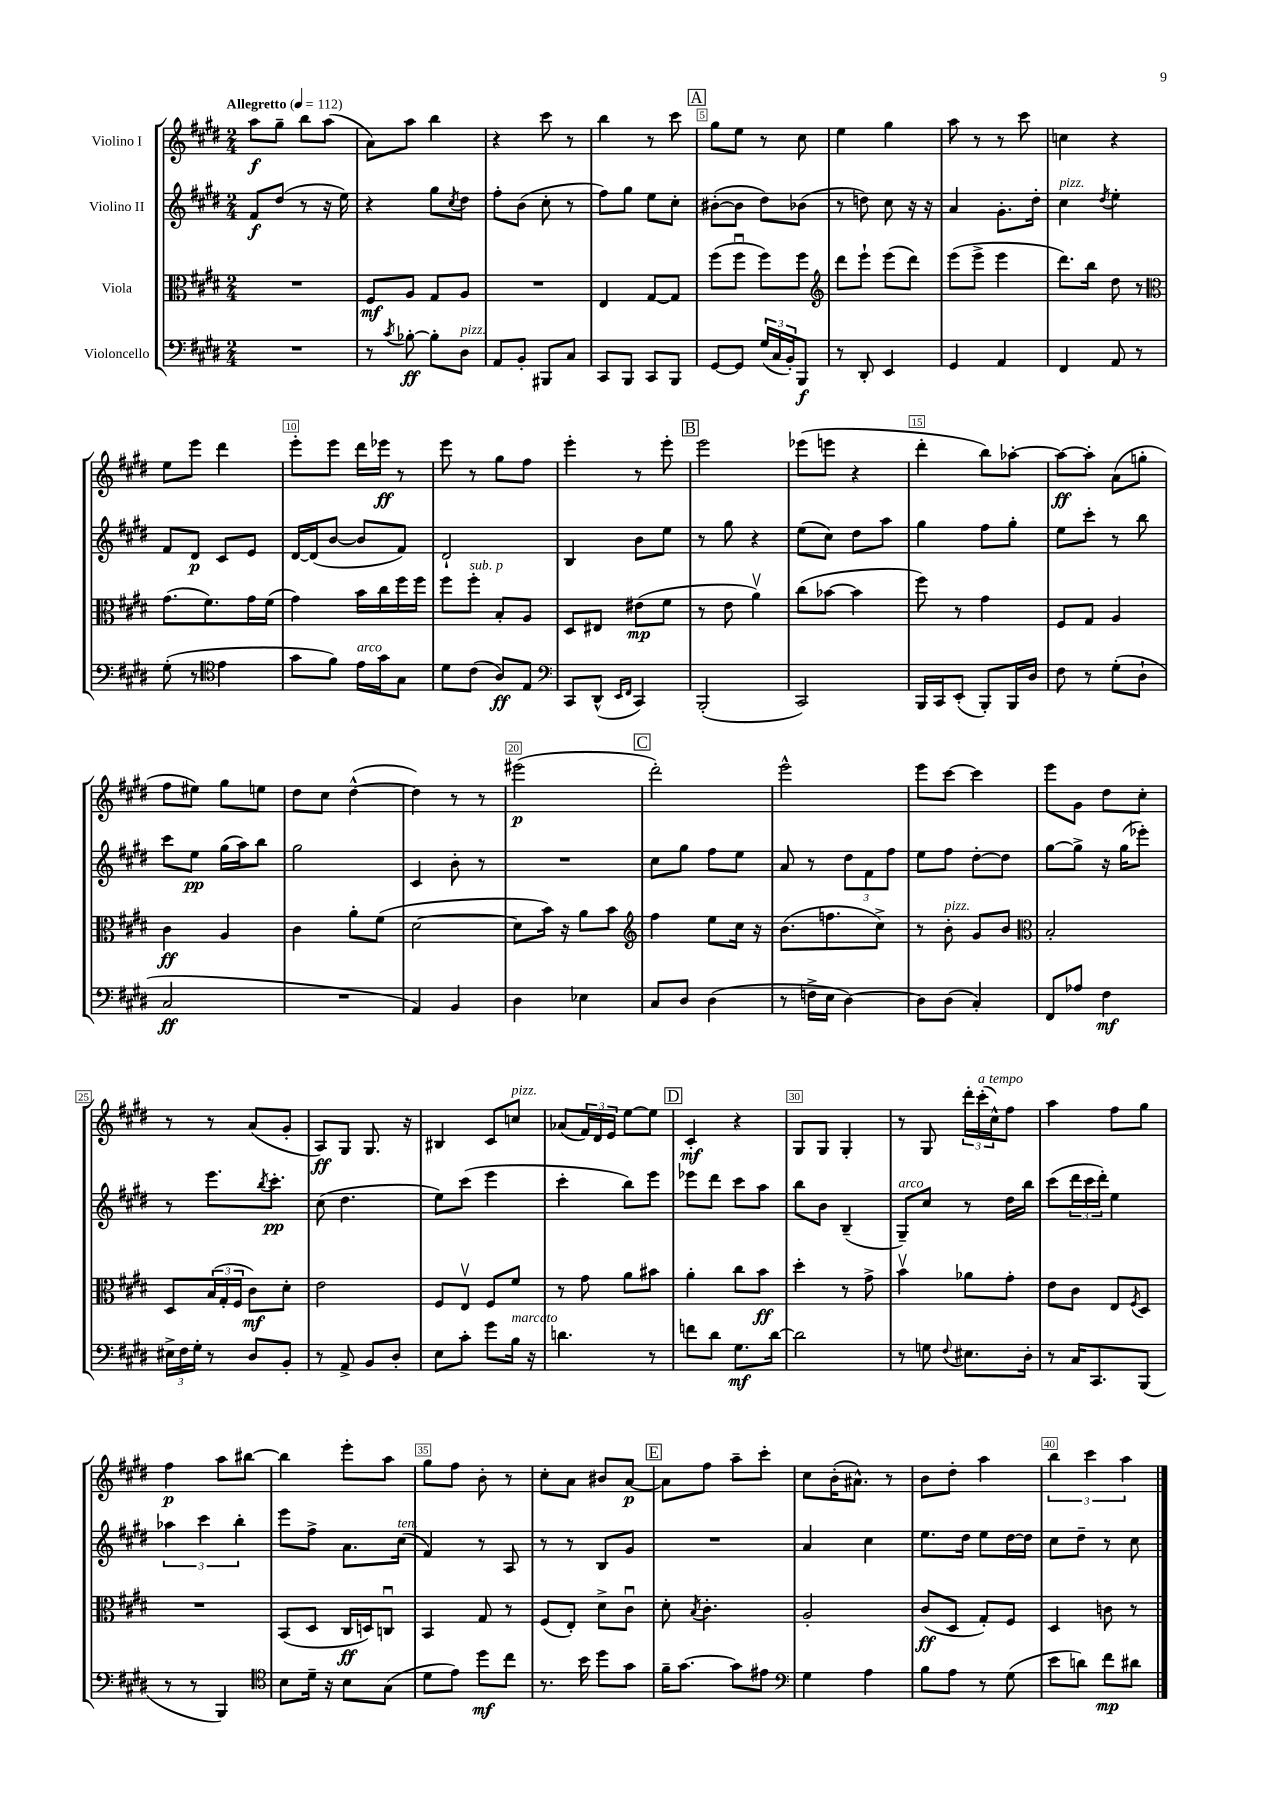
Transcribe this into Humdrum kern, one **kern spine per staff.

**kern	**kern	**kern	**kern
*staff4	*staff3	*staff2	*staff1
*clefF4	*clefC3	*clefG2	*clefG2
*k[f#c#g#d#]	*k[f#c#g#d#]	*k[f#c#g#d#]	*k[f#c#g#d#]
*M2/4	*M2/4	*M2/4	*M2/4
*MM112	*MM112	*MM112	*MM112
2r	2r	8f#	8aa
.	.	(8dd#	8gg#~
.	.	8r	8bb
.	.	16r	(8aa
.	.	16ee)	.
=	=	=	=
8r	8F#	4r	8a)
8qc#	.	.	.
[8B-'	8A	.	8aa
8B-']	8G#	8gg#	4bb
.	.	8qcc#	.
8D#	8A	8dd#	.
=	=	=	=
8AA	2r	8ff#'	4r
8BB'	.	(8b	.
8BBB#	.	8cc#'	8ccc#
8C#	.	8r	8r
=	=	=	=
8CC#	4E	8ff#)	4bb
8BBB	.	8gg#	.
8CC#	[8G#	8ee	8r
8BBB	8G#]	8cc#'	8ccc#
=	=	=	=
[8GG#	(8ff#	([8b#'	8gg#
8GG#]	8ff#u	8b#]	8ee
(24G#	8ff#)	8dd#)	8r
24C#	.	.	.
24BB')	.	.	.
8BBB	8ff#	(8b-	8cc#
=	=	=	=
*	*clefG2	*	*
8r	8ddd#	8r	4ee
8DD#'	8eee`	8dd)	.
4EE	(8eee	8cc#	4gg#
.	8ddd#)	16r	.
.	.	16r	.
=	=	=	=
4GG#	(8eee	4a	8aa
.	8eee^	.	8r
4AA	4eee	8.g#'	8r
.	.	.	8ccc#
.	.	16dd#'	.
=	=	=	=
4FF#	8.ddd#)	4cc#	4cc
.	16bb	.	.
.	.	8qdd#	.
8AA	8dd#	4ee'	4r
8r	8r	.	.
=	=	=	=
*	*clefC3	*	*
(8G#'	(8.g#	8f#	8ee
8r	.	8d#	8eee
.	8.f#)	.	.
*clefC4	*	*	*
4e	.	8c#	4ddd#
.	16g#	8e	.
.	(16f#	.	.
=	=	=	=
8g#	4g#)	[16d#	8eee'
.	.	(16d#]	.
8f#)	.	[8b	8eee
16e	16b	8b]	16ddd#
16g#	16cc#	.	16eee-
8G#	16ff#	8f#)	8r
.	16ff#	.	.
=	=	=	=
8d#	8ff#	2d#`	8eee
(8c#	8ff#'	.	8r
8A)	8B'	.	8gg#
8E	8A	.	8ff#
=	=	=	=
*clefF4	*	*	*
8CC#	8D#	4B	4eee'
(8DD#^^	8E#	.	.
16qqEE	.	.	.
16qqFF#	.	.	.
4CC#)	(8e#	8b	8r
.	8f#	8ee	8eee'
=	=	=	=
(2BBB'	8r	8r	2eee
.	8e	8gg#	.
.	4av)	4r	.
=	=	=	=
2CC#)	(8cc#	(8ee	(8eee-
.	[8b-	8cc#)	8eee
.	4b-]	8dd#	4r
.	.	8aa	.
=	=	=	=
16BBB	8ff#)	4gg#	4ddd#'
16CC#	.	.	.
(8EE'	8r	.	.
8BBB')	4g#	8ff#	8bb)
16BBB	.	8gg#'	[8aa-'
16D#	.	.	.
=	=	=	=
8F#	8F#	8ee	8aa-_
8r	8G#	8ccc#'	8aa-']
(8G#'	4A	8r	(8a
8D#`	.	8bb	8gg'
=	=	=	=
2C#	4c#	8ccc#	8ff#
.	.	8ee	8ee#)
.	4A	(16gg#	8gg#
.	.	16aa)	.
.	.	8bb	8ee
=	=	=	=
2r	4c#	2gg#	8dd#
.	.	.	8cc#
.	8a'	.	([4dd#^^
.	(8f#	.	.
=	=	=	=
4AA)	[2d#	4c#	4dd#])
4BB	.	8b'	8r
.	.	8r	8r
=	=	=	=
4D#	8d#]	2r	(2eee#
.	16b)	.	.
.	16r	.	.
4E-	8a	.	.
.	8b	.	.
=	=	=	=
*	*clefG2	*	*
8C#	4ff#	8cc#	2ddd#')
8D#	.	8gg#	.
(4D#	8ee	8ff#	.
.	16cc#	8ee	.
.	16r	.	.
=	=	=	=
8r	(8.b	8a	2eee^^
16F^	.	8r	.
16E	8.ff	.	.
[4D#)	.	12dd#	.
.	.	12f#	.
.	8cc#^)	.	.
.	.	12ff#	.
=	=	=	=
8D#]	8r	8ee	8eee
(8D#	8b'	8ff#	[8ccc#
4C#')	8g#	[8dd#'	4ccc#]
.	8b	8dd#]	.
=	=	=	=
*	*clefC3	*	*
8FF#	2B'	[8gg#	8eee
8A-	.	8gg#^]	8g#
4F#	.	16r	8dd#
.	.	(16gg#	.
.	.	8eee-')	8cc#'
=	=	=	=
24E#^	8D#	8r	8r
24F#	.	.	.
24G#'	.	.	.
8r	(24B	8.eee	8r
.	24G#'	.	.
.	24F#	.	.
8D#	8c#)	.	(8a
.	.	8qbb	.
.	.	8.ccc#'	.
8BB'	8d#'	.	8g#'
=	=	=	=
8r	2e	(8cc#	8A)
8AA^	.	4.dd#	8G#
8BB	.	.	8.G#
8D#'	.	.	.
.	.	.	16r
=	=	=	=
8E	8F#	8ee)	4B#
8c#'	8Ev	(8ccc#	.
8g#	8F#	4eee	8c#
16B	8f#	.	8cc
16r	.	.	.
=	=	=	=
4.d	8r	4ccc#'	(8a-
.	8g#	.	24f#)
.	.	.	24d#
.	.	.	24e
.	8a	8bb)	[8ee
8r	8b#	8eee	8ee]
=	=	=	=
8f	4a'	8eee-	4c#'
8d#	.	8ddd#	.
8.G#	8cc#	8ccc#	4r
.	8b	8aa	.
[16d#	.	.	.
=	=	=	=
2d#]	4dd#'	8bb	8G#
.	.	8b	8G#
.	8r	(4B~	4G#'
.	8g#^	.	.
=	=	=	=
8r	4bv	8G#~)	8r
8G	.	8cc#	8G#
8qqF#	.	.	.
8.E#	8a-	8r	24ddd#'
.	.	.	(24ccc#'
.	.	.	24cc#^^)
.	8g#'	16dd#	8ff#
16D#'	.	16bb	.
=	=	=	=
8r	8e	(8ccc#	4aa
16C#	8c#	24ddd#	.
.	.	24ccc#	.
8.CC#	.	.	.
.	.	24ddd#')	.
.	8E	4ee	8ff#
.	8qF#	.	.
(8BBB	8D#	.	8gg#
=	=	=	=
8r	2r	6aa-	4ff#
8r	.	.	.
.	.	6ccc#	.
4BBB)	.	.	8aa
.	.	6bb'	.
.	.	.	[8bb#
=	=	=	=
*clefC4	*	*	*
8B	(8BB	8eee	4bb#]
16d#~	8D#	8ff#^	.
16r	.	.	.
8B	16C#	8.a	8eee'
.	16D)	.	.
(8G#	8Cu	.	8aa
.	.	(16cc#	.
=	=	=	=
8d#	4BB	4f#)	8gg#
8e)	.	.	8ff#
8dd#	8G#	8r	8b'
8cc#	8r	8A	8r
=	=	=	=
8.r	(8F#	8r	8cc#'
.	8E')	8r	8a
16b	.	.	.
8dd#	8d#^	8B	8b#
8g#	8c#u	8g#	[8a
=	=	=	=
16f#~	8d#'	2r	8a]
[8.g#	.	.	.
.	8qB	.	.
.	4.c#'	.	8ff#
8g#]	.	.	8aa~
8e#	.	.	8ccc#'
=	=	=	=
*clefF4	*	*	*
4G#	2A'	4a	8cc#
.	.	.	(16b'
.	.	.	8.a#^^)
4A	.	4cc#	.
.	.	.	8r
=	=	=	=
8B	(8c#	8.ee	8b
8A	8D#	.	8dd#'
.	.	16dd#	.
8r	8G#')	8ee	4aa
(8G#	8F#	[16dd#	.
.	.	16dd#]	.
=	=	=	=
8e	4D#	8cc#	6bb
8d)	.	8dd#~	.
.	.	.	6ccc#
8f#	8c	8r	.
.	.	.	6aa
8d#	8r	8cc#	.
==	==	==	==
*-	*-	*-	*-
